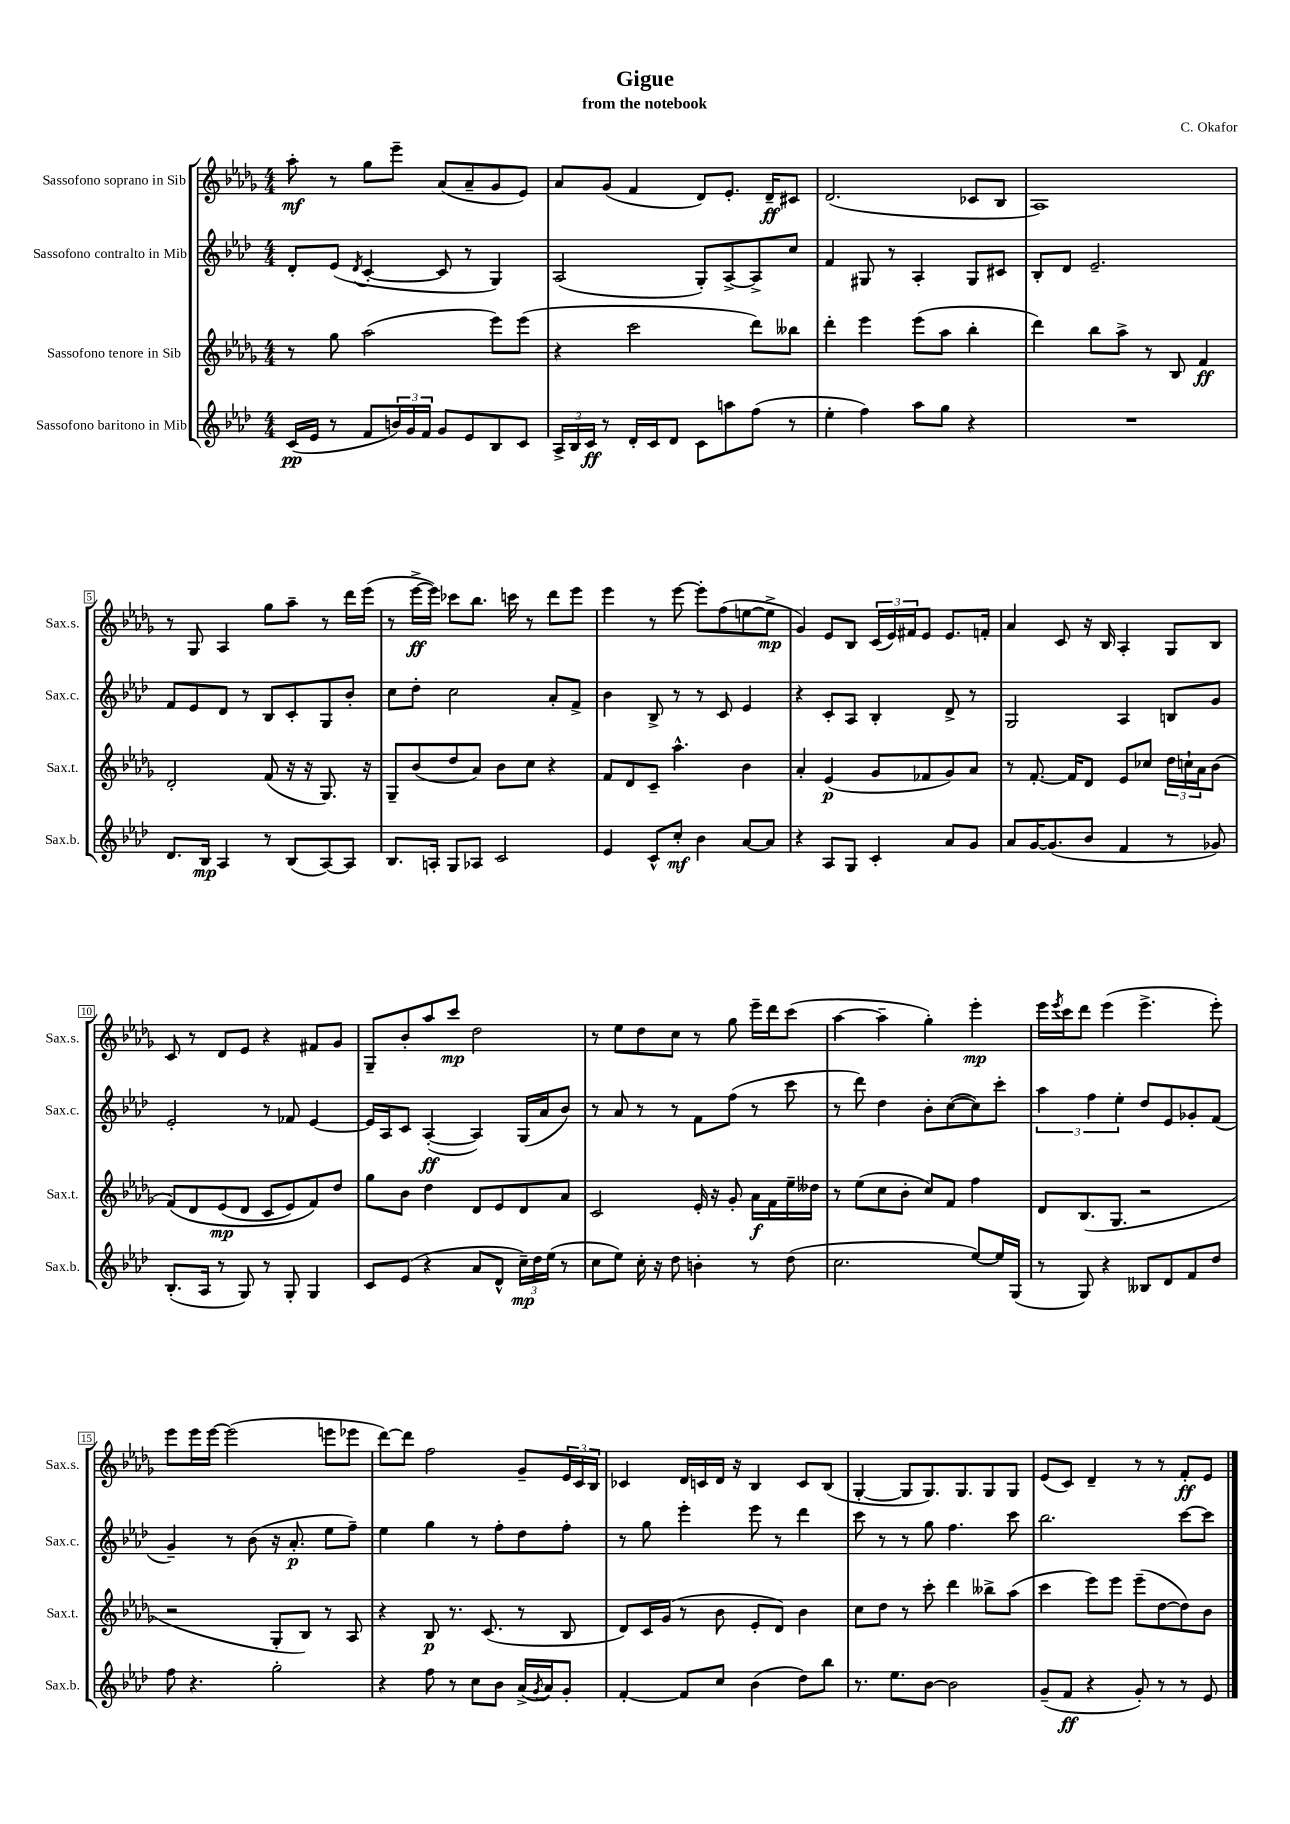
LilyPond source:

\header { title = "Gigue" composer = "C. Okafor" subtitle = "from the notebook" }
<<
\new StaffGroup <<
\new Staff = "s0" \with { instrumentName = "Sassofono soprano in Sib" shortInstrumentName = "Sax.s." } {
    \clef treble \key des \major \numericTimeSignature \time 4/4
    aes''8-.\mf r8 ges''8 ees'''8-- aes'8( aes'8-- ges'8 ees'8) |
    aes'8 ges'8( f'4 des'8) ees'8.-. des'16--\ff cis'8 |
    des'2.( ces'8 bes8 |
    aes1) |
    r8 ges8 aes4 ges''8 aes''8-- r8 des'''16 ees'''16( |
    r8 ees'''16~->\ff ees'''16) ces'''8 bes''8. c'''16 r8 des'''8 ees'''8 |
    ees'''4 r8 ees'''8~ ees'''8-. f''8( e''8~ e''8->\mp |
    ges'4) ees'8 bes8 \tuplet 3/2 { c'16( ees'16) fis'16 } ees'8 ees'8. f'16-. |
    aes'4 c'8 r16 bes16 aes4-. ges8 bes8 |
    c'8 r8 des'8 ees'8 r4 fis'8 ges'8 |
    ges8-- bes'8-. aes''8 c'''8\mp des''2 |
    r8 ees''8 des''8 c''8 r8 ges''8 ees'''16-- des'''16 c'''8( |
    aes''4~ aes''4-- ges''4-.) ees'''4-.\mp |
    ees'''16 \acciaccatura { ees'''8 } c'''16 des'''8 ees'''4( ees'''4.-> ees'''8-.) |
    ees'''8 ees'''16 ees'''16~ ees'''2( e'''8 ees'''8 |
    des'''8~) des'''8 f''2 ges'8-- \tuplet 3/2 { ees'16 c'16 bes16 } |
    ces'4 des'16 c'16 des'16 r16 bes4 c'8 bes8( |
    ges4~-. ges8 ges8.) ges8. ges8 ges8 |
    ees'8( c'8) des'4-- r8 r8 f'8-.\ff ees'8 \bar "|." |
}
\new Staff = "s1" \with { instrumentName = "Sassofono contralto in Mib" shortInstrumentName = "Sax.c." } {
    \clef treble \key aes \major \numericTimeSignature \time 4/4
    des'8-. ees'8( \acciaccatura { des'8 } c'4~-. c'8 r8 g4) |
    aes2( g8-.) aes8~-> aes8-> c''8 |
    f'4 gis8 r8 aes4-. gis8 cis'8 |
    bes8-. des'8 ees'2.-- |
    f'8 ees'8 des'8 r8 bes8 c'8-. g8 bes'8-. |
    c''8 des''8-. c''2 aes'8-. f'8-> |
    bes'4 bes8-> r8 r8 c'8 ees'4 |
    r4 c'8-. aes8 bes4-. des'8-> r8 |
    g2 aes4 b8 g'8 |
    ees'2-. r8 fes'8 ees'4~ |
    ees'16 aes16 c'8 aes4~-.\ff( aes4) g16( aes'16 bes'8) |
    r8 aes'8 r8 r8 f'8 f''8( r8 c'''8 |
    r8 des'''8) des''4 bes'8-. c''8~( c''8) c'''8-. |
    \tuplet 3/2 { aes''4 f''4 ees''4-. } des''8 ees'8 ges'8-. f'8( |
    g'4--) r8 bes'8( r16 aes'8.-.\p ees''8 f''8--) |
    ees''4 g''4 r8 f''8-. des''8 f''8-. |
    r8 g''8 ees'''4-. ees'''8 r8 des'''4 |
    c'''8 r8 r8 g''8 f''4. c'''8 |
    bes''2. c'''8~ c'''8 \bar "|." |
}
\new Staff = "s2" \with { instrumentName = "Sassofono tenore in Sib" shortInstrumentName = "Sax.t." } {
    \clef treble \key des \major \numericTimeSignature \time 4/4
    r8 ges''8 aes''2( ees'''8) ees'''8( |
    r4 c'''2 des'''8) beses''8 |
    des'''4-. ees'''4 ees'''8( aes''8 bes''4-. |
    des'''4) bes''8 aes''8-> r8 bes8 f'4\ff |
    des'2-. f'8( r16 r16 ges8.) r16 |
    ges8-- bes'8( des''8 aes'8) bes'8 c''8 r4 |
    f'8 des'8 c'8-- aes''4.-^ bes'4 |
    aes'4-. ees'4\p( ges'8 fes'8 ges'8) aes'8 |
    r8 f'8.~-. f'16 des'8 ees'8 ces''8 \tuplet 3/2 { des''16 c''16-! aes'16 } bes'8( |
    f'8)\( des'8 ees'8\mp( des'8 c'8 ees'8) f'8\) des''8 |
    ges''8 bes'8 des''4 des'8 ees'8 des'8 aes'8 |
    c'2 ees'16-. r16 ges'8-. aes'16\f f'16 ees''16-- deses''16 |
    r8 ees''8( c''8 bes'8-. c''8) f'8 f''4 |
    des'8 bes8.( ges8. r2 |
    r2 ges8-. bes8) r8 aes8 |
    r4 bes8\p r8. c'8.( r8 bes8 |
    des'8) c'16 ges'16( r8 bes'8 ees'8-. des'8) bes'4 |
    c''8 des''8 r8 c'''8-. des'''4 beses''8-> aes''8( |
    c'''4 ees'''8) ees'''8 ees'''8--( des''8~ des''8) bes'8 \bar "|." |
}
\new Staff = "s3" \with { instrumentName = "Sassofono baritono in Mib" shortInstrumentName = "Sax.b." } {
    \clef treble \key aes \major \numericTimeSignature \time 4/4
    c'16\pp( ees'16 r8 f'8 \tuplet 3/2 { b'16) g'16 f'16 } g'8 ees'8 bes8 c'8 |
    \tuplet 3/2 { aes16-> bes16 c'16\ff } r8 des'16-. c'16 des'8 c'8 a''8 f''8( r8 |
    ees''4-. f''4) aes''8 g''8 r4 |
    R1 |
    des'8. bes16\mp aes4 r8 bes8( aes8~) aes8 |
    bes8. a16-. g8 aes8 c'2 |
    ees'4 c'8-^ c''8-.\mf bes'4 aes'8~ aes'8 |
    r4 aes8 g8 c'4-. aes'8 g'8 |
    aes'8 g'16~ g'8.( bes'8 f'4 r8 ges'8) |
    bes8.-.( aes16 r8 g8) r8 g8-. g4 |
    c'8 ees'8( r4 aes'8 des'8-^ \tuplet 3/2 { c''16--\mp) des''16 ees''16( } r8 |
    c''8 ees''8) c''16-. r16 des''8 b'4-. r8 des''8( |
    c''2. ees''8~) ees''16 g16( |
    r8 g8) r4 beses8 des'8 f'8 des''8 |
    f''8 r4. g''2-. |
    r4 f''8 r8 c''8 bes'8 aes'16->( \acciaccatura { g'8 } aes'16) g'8-. |
    f'4~-. f'8 c''8 bes'4( des''8) bes''8 |
    r8. ees''8. bes'8~ bes'2 |
    g'8--( f'8\ff r4 g'8-.) r8 r8 ees'8 \bar "|." |
}
>>
>>
\layout { \context { \Score \override BarNumber.stencil = #(make-stencil-boxer 0.1 0.3 ly:text-interface::print) } }
